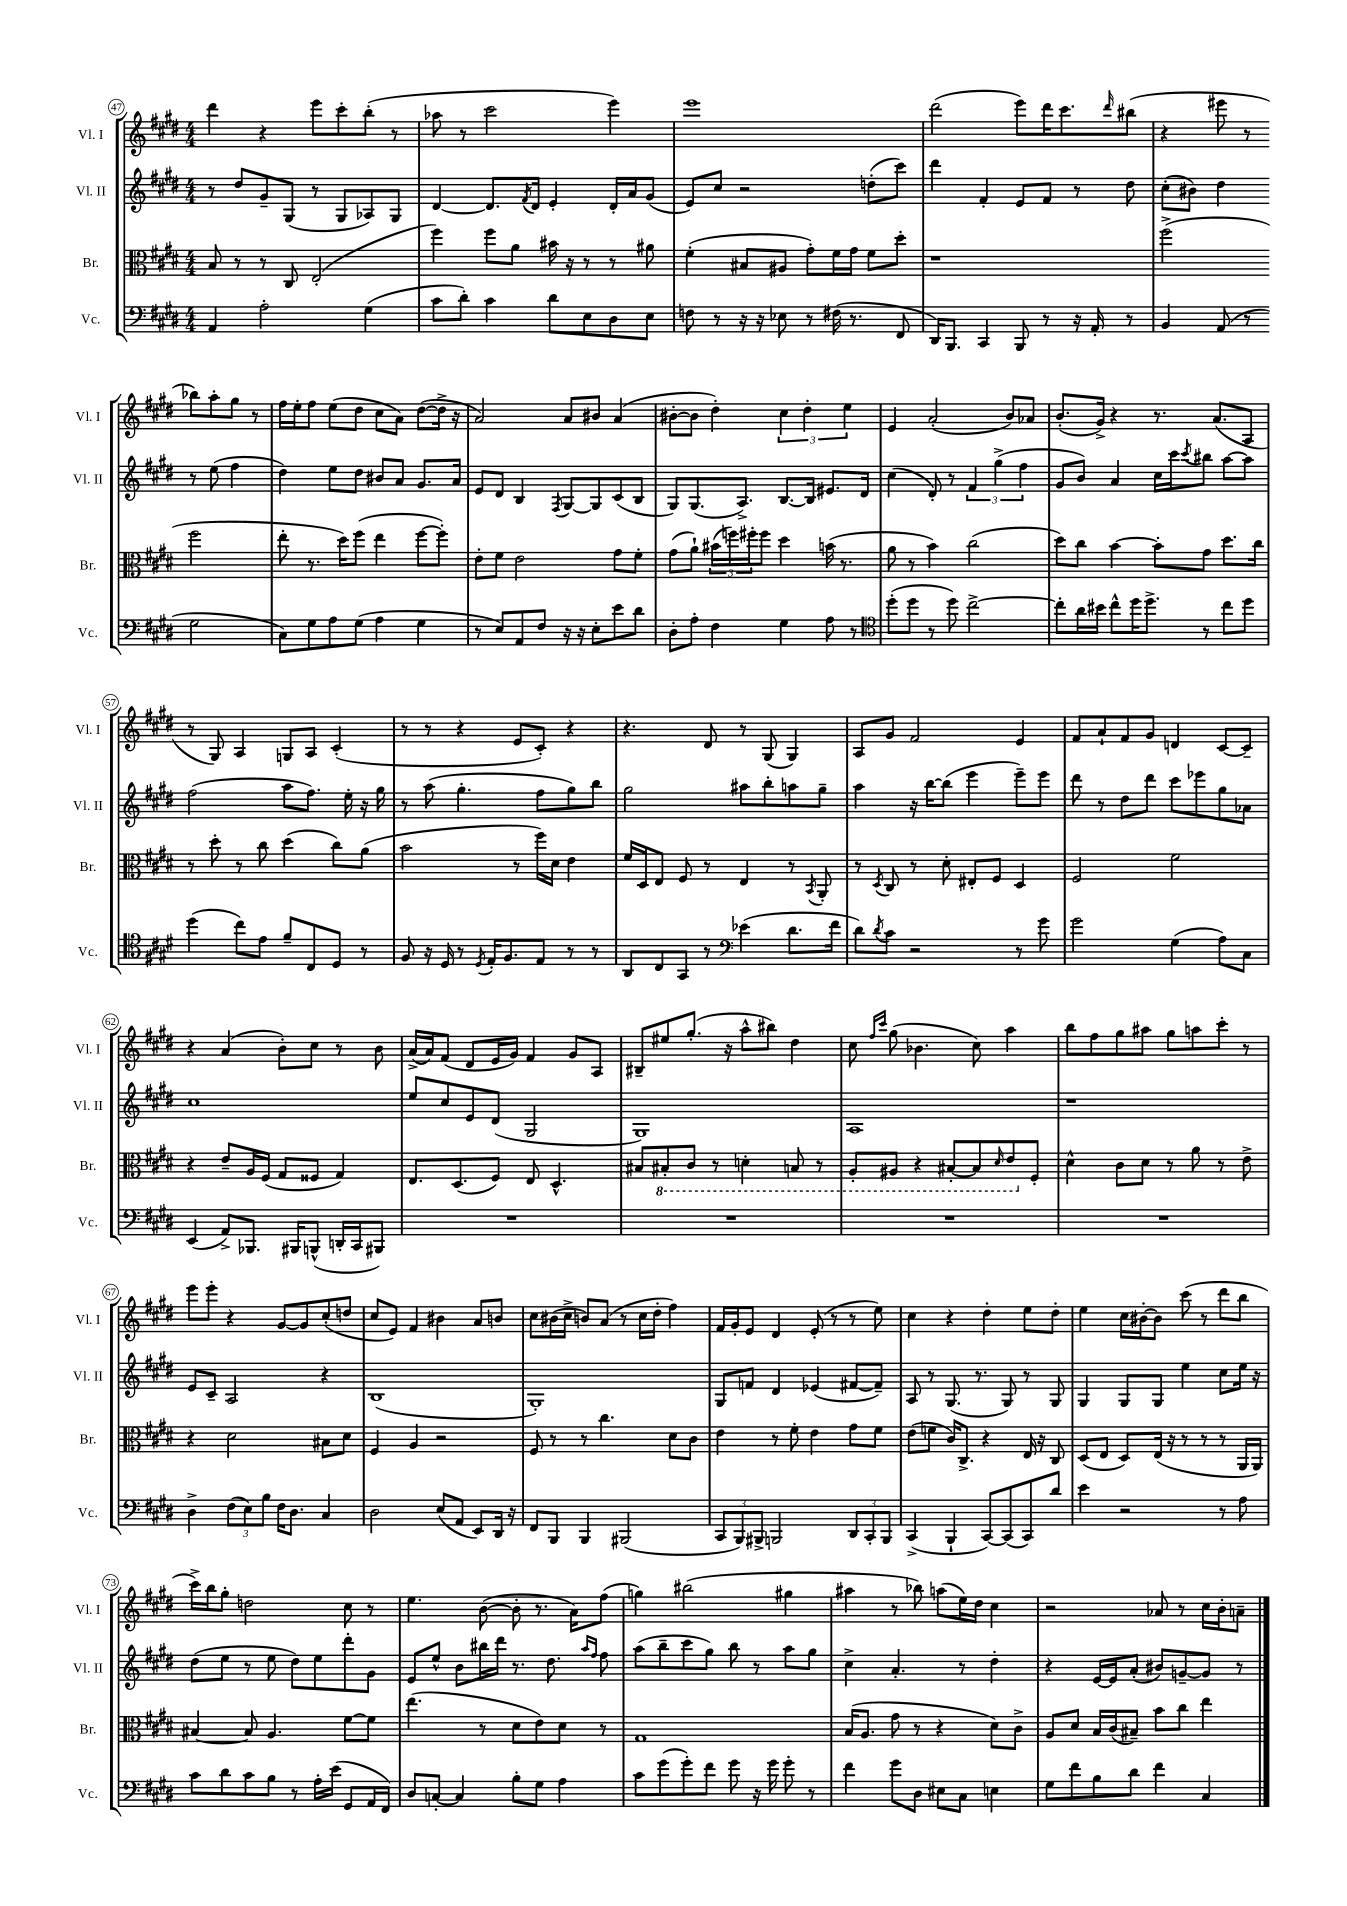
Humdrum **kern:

**kern	**kern	**kern	**kern
*staff4	*staff3	*staff2	*staff1
*clefF4	*clefC3	*clefG2	*clefG2
*k[f#c#g#d#]	*k[f#c#g#d#]	*k[f#c#g#d#]	*k[f#c#g#d#]
*M4/4	*M4/4	*M4/4	*M4/4
4AA/	8B/	8r	4ddd#\
.	8r	8dd#/L	.
2A'\	8r	8g#~/	4r
.	8C#/	(8G#/J	.
.	(2E'/	8r	8eee\L
.	.	8G#/L	8ccc#'\
(4G#\	.	8A-/)	(8bb'\J
.	.	8G#/J	8r
=	=	=	=
8c#\L	4ff#\)	[4d#/	8aa-\
8d#'\J)	.	.	8r
4c#\	8ff#\L	8.d#/]L	2ccc#\
.	8a\J	.	.
.	.	8qf#/	.
.	.	16d#/Jk	.
8d#\L	16b#\	4e'/	.
.	16r	.	.
8E\	8r	.	.
8D#\	8r	16d#'/LL	4eee\)
.	.	16a/J	.
8E\J	8a#\	(8g#/J	.
=	=	=	=
8F\	(4f#'\	8e/L)	1eee
8r	.	8cc#/J	.
16r	8B#/L	2r	.
16r	.	.	.
8E-\	8A#/J	.	.
8r	8g#'\L)	.	.
(16F#\	16f#\L	.	.
8.r	16g#\JJ	.	.
.	8f#\L	(8dd'\L	.
8FF#/	8dd#'\J	8ccc#\J)	.
=	=	=	=
16DD#/LK)	1r	4ddd#\	(2ddd#\
8.BBB/J	.	.	.
4CC#/	.	4f#'/	.
8BBB/	.	8e/L	8eee\L)
8r	.	8f#/J	16ddd#\K
.	.	.	8.ccc#\
16r	.	8r	.
16AA'/	.	.	.
.	.	.	16qqddd#/
8r	.	8dd#\	(8bb#\J
=	=	=	=
4BB/	(2ff#^\	(8cc#'\L	4r
.	.	8b#\J)	.
(8AA/	.	4dd#\	8eee#\
8r	.	.	8r
2G#\	2ff#\	8r	8bb-\L)
.	.	(8ee\	8aa'\
.	.	4ff#\	8gg#\J
.	.	.	8r
=	=	=	=
8C#\L)	8ee'\	4dd#\)	16ff#\LL
.	.	.	16ee'\J
8G#\	8.r	.	8ff#\J
8A\	.	8ee\L	(8ee\L
.	16dd#\LK)	.	.
(8G#\J	(8ff#\J	8dd#\J	8dd#\J
4A\	4ee\	8b#/L	8cc#\L
.	.	8a/J	8a\J)
4G#\	[8ff#\L	8.g#/L	([8dd#\L
.	8ff#'\]J)	.	16dd#^\]Jk
.	.	16a/Jk	16r
=	=	=	=
8r	8e'\L	8e/L	2a/)
8E/L)	8f#\J	8d#/J	.
8AA/	2e\	4B/	.
8F#/J	.	.	.
.	.	8qF#/	.
16r	.	[8G#/L	8a/L
16r	.	.	.
8E'\L	.	8G#/]	8b#/J
8e\	8g#\L	(8c#/	(4a/
8d#\J	8f#'\J	8B/J	.
=	=	=	=
8D#'\L	(8g#\L	8G#/L)	[8b#'\L
8A'\J	8a`\J)	(8.G#/	8b#\]J
4F#\	(24b#\LL	.	4dd#'\)
.	24ff\)	.	.
.	.	8.A^/J)	.
.	24ff#'\J	.	.
.	8ff#\J	.	.
4G#\	4dd#\	[8.B/L	6cc#\
.	.	.	6dd#'\
.	.	16B/]Jk	.
8A\	(16b\	8.e#/L	.
.	8.r	.	.
.	.	.	6ee\
8r	.	.	.
.	.	16d#/Jk	.
=	=	=	=
*clefC4	*	*	*
(8dd#'\L	8a\	(4cc#\	4e/
8dd#\J	8r	.	.
8r	4b\)	8d#'/)	(2a'/
8dd#\)	.	8r	.
[2cc#^\	(2cc#\	6f#/	.
.	.	(6gg#^\	.
.	.	.	8b/L)
.	.	6ff#\	.
.	.	.	8a-/J
=	=	=	=
8cc#'\]L	8dd#\L)	8g#/L	(8.b'/L
16a\L	8cc#\J	8b/J)	.
16b#\JJ	.	.	16g#^/Jk)
8cc#^^\L	[4b\	4a/	4r
16dd#\K	.	.	.
8.dd#^\J	.	.	.
.	8b'\]L	16cc#\LL	8.r
.	.	16ccc#\J	.
.	.	8qccc#/	.
8r	8g#\J	8bb#\J	.
.	.	.	(8.a/L
8cc#\L	8.dd#\L	[8aa\L	.
8dd#\J	.	8aa\]J	8A/J
.	16cc#\Jk	.	.
=	=	=	=
(4dd#\	8r	(2ff#\	8r
.	8dd#'\	.	8G#/)
8cc#\L)	8r	.	4A/
8e\J	8cc#\	.	.
8f#~/L	(4dd#\	8aa\L	8G/L
8C#/	.	8.ff#\J)	8A/J
8D#/J	8cc#\L)	.	(4c#'/
.	.	16ee'\	.
8r	(8a\J	16r	.
.	.	16gg#\	.
=	=	=	=
8F#/	2b\	8r	8r
16r	.	(8aa\	8r
16D#/	.	.	.
8r	.	4.gg#'\	4r
8qD#/	.	.	.
16E'/LK	.	.	.
8.F#/	.	.	.
.	8r	.	8e/L
8E/J	16ff#\LL)	8ff#\L	8c#'/J)
.	16d#\JJ	.	.
8r	4e\	8gg#\)	4r
8r	.	8bb\J	.
=	=	=	=
8AA/L	16f#/LL	2gg#\	4.r
.	16D#/J	.	.
8C#/	8E/J	.	.
8GG#/J	8F#/	.	.
8r	8r	.	8d#/
*clefF4	*	*	*
(4e-\	4E/	8aa#\L	8r
.	.	8bb'\	(8G#/
8.d#\L	8r	8aa\	4G#/)
.	8qBB/	.	.
.	8AA'/	8gg#~\J	.
16f#\Jk	.	.	.
=	=	=	=
8d#\L)	8r	4aa\	8A/L
8qd#/	8qD#/	.	.
8c#\J	8C#/	.	8g#/J
2r	8r	16r	2f#/
.	.	[16bb\LK	.
.	8d#'\	(8bb\]J	.
.	8E#'/L	4eee\	.
.	8F#/J	.	.
8r	4D#/	8eee~\L)	4e/
8g#\	.	8eee\J	.
=	=	=	=
2g#\	2F#/	8ddd#\	8f#/L
.	.	8r	8a`/
.	.	8dd#\L	8f#/
.	.	8ddd#\J	8g#/J
(4G#\	2f#\	8ccc#\L	4d/
.	.	8eee-\	.
8A\L)	.	8gg#\	[8c#/L
8C#\J	.	8a-\J	8c#~/]J
=	=	=	=
(4EE/	4r	1cc#	4r
8AA^/L)	8e~/L	.	(4a/
8.BBB-/J	16A/L	.	.
.	(16F#/JJ	.	.
.	8G#/L	.	8b'\L)
16BBB#/LK	.	.	.
(8BBB^^/J	8F##/J	.	8cc#\J
16DD'/LL	4G#/)	.	8r
16CC#/J	.	.	.
8BBB#/J)	.	.	8b\
=	=	=	=
1r	8.E/L	8ee/L	(16a^/LL
.	.	.	16a/J)
.	.	8cc#/	(8f#/J
.	(8.D#/	.	.
.	.	8e/	8d#/L
.	8F#/J)	(8d#/J	16e/L
.	.	.	16g#/JJ)
.	8E/	2G#/	4f#/
.	4.D#^^/	.	.
.	.	.	8g#/L
.	.	.	8A/J
=	=	=	=
1r	8B#/L	1G#)	8B#~/L
.	8BB#'/	.	8ee#/
.	8C#/J	.	(8.gg#'/J
.	8r	.	.
.	.	.	16r
.	4D'\	.	8aa^^\L
.	.	.	8bb#\J)
.	8BB/	.	4dd#\
.	8r	.	.
=	=	=	=
1r	8AA'/L	1A	8cc#\
.	.	.	16qqff#/LL
.	.	.	16qqccc#/JJ
.	8AA#/J	.	(8gg#\
.	4r	.	4.b-\
.	[8BB#'/L	.	.
.	8BB#/]	.	8cc#\)
.	16qqD#/	.	.
.	8E/	.	4aa\
.	8F#'/J	.	.
=	=	=	=
1r	4d#^^\	1r	8bb\L
.	.	.	8ff#\
.	8c#\L	.	8gg#\
.	8d#\J	.	8aa#\J
.	8r	.	8gg#\L
.	8a\	.	8aa\
.	8r	.	8ccc#'\J
.	8e^\	.	8r
=	=	=	=
4D#^\	4r	8e/L	8eee\L
.	.	8c#~/J	8eee'\J
(12F#\L	2d#\	2A/	4r
12E\)	.	.	.
12B\J	.	.	.
16F#\LK	.	.	[8g#/L
8.D#\J	.	.	.
.	.	.	8g#/]
4C#/	8B#\L	4r	(8cc#'/
.	8d#\J	.	8dd/J
=	=	=	=
2D#\	4F#/	(1B	8cc#/L
.	.	.	8e/J)
.	4A/	.	4f#/
(8E/L	2r	.	4b#\
8AA/J	.	.	.
8EE/L)	.	.	8a/L
16DD#/Jk	.	.	8b/J
16r	.	.	.
=	=	=	=
8FF#/L	8F#/	1G#')	8cc#\L
8BBB/J	8r	.	(16b#\L
.	.	.	16cc#^\JJ
4BBB/	8r	.	8b/L)
.	4.cc#\	.	(8a/J
(2BBB#/	.	.	8r
.	.	.	16cc#\LL
.	.	.	16dd#'\JJ
.	8d#\L	.	4ff#\)
.	8c#\J	.	.
=	=	=	=
12CC#/L	4e\	8G#/L	16f#/LL
.	.	.	16g#'/J
12BBB/)	.	.	.
.	.	8f/J	8e/J
12BBB#^/J	.	.	.
2BBB/	8r	4d#/	4d#/
.	8f#'\	.	.
.	4e\	(4e-/	(8e'/
.	.	.	8r
12DD#/L	8g#\L	[8f#/L	8r
12CC#'/	.	.	.
.	8f#\J	8f#~/]J)	8ee\)
12BBB/J	.	.	.
=	=	=	=
(4CC#^/	(8e\L	8A/	4cc#\
.	8f\J	8r	.
4BBB`/	16c#/LK)	(8.G#/	4r
.	8.C#^/J	.	.
.	.	8.r	.
[8CC#/L)	4r	.	4dd#'\
(8CC#/]	.	8G#/)	.
8CC#/)	16E/	8r	8ee\L
.	16r	.	.
8d#/J	8C#/	8G#/	8dd#'\J
=	=	=	=
4e\	(8D#/L	4G#/	4ee\
.	8E/J	.	.
2r	8D#/L)	8G#/L	16cc#\LL
.	.	.	[16b#'\J
.	(16E/Jk	8G#/J	8b#\]J
.	16r	.	.
.	8r	4ee\	(8ccc#\
.	8r	.	8r
8r	8r	8cc#\L	8ddd#\L
8A\	16AA/LL	16ee\Jk	8bb\J
.	16AA/JJ)	16r	.
=	=	=	=
8c#\L	[4B#/	(8dd#\L	16ccc#^\LL)
.	.	.	16bb\J
8d#\	.	8ee\J	8gg#'\J
8c#\	8B#/]	8r	2dd\
8B\J	4.A/	8ee\	.
8r	.	8dd#\L)	.
16A'\LL	.	8ee\	.
(16e\JJ	.	.	.
8GG#/L	[8f#\L	8ddd#'\	8cc#\
16AA/L	8f#\]J	8g#\J	8r
16FF#/JJ)	.	.	.
=	=	=	=
8D#/L	(4.ee\	8e/L	4.ee\
[8C'/J	.	8ee^^/J	.
4C/]	.	8b\L	.
.	8r	16bb#\L	([8b\
.	.	16ddd#\JJ	.
8B'\L	8d#\L	8.r	8b'\]
8G#\J	8e\)	.	8.r
.	.	8.dd#\	.
4A\	8d#\J	.	.
.	.	.	16a\LK)
.	.	16qqaa/LL	.
.	.	16qqff#/JJ	.
.	8r	8ff#\	(8ff#\J
=	=	=	=
8c#\L	1G#	(8aa\L	4gg\)
(8g#\	.	8bb~\	.
8g#'\)	.	8ccc#\	(2bb#\
8f#\J	.	8gg#\J)	.
8g#\	.	8bb\	.
16r	.	8r	.
16g#\	.	.	.
8g#'\	.	8aa\L	4gg#\
8r	.	8gg#\J	.
=	=	=	=
4f#\	(16B/LK	4cc#^\	4aa#\
.	8.A/J	.	.
8g#\L	8g#\	4.a'/	8r
8D#\J	8r	.	8bb-\)
8E#\L	4r	.	(8aa\L
8C#\J	.	8r	16ee\L)
.	.	.	16dd#\JJ
4E\	8d#\L)	4dd#'\	4cc#\
.	8c#^\J	.	.
=	=	=	=
8G#\L	8A/L	4r	2r
8f#\	8d#/J	.	.
8B\	16B/LL	[16e/LL	.
.	(16c#/J	16e/]J	.
8d#\J	8B#~/J)	(8a'/J	.
4f#\	8b\L	8b#/L)	8a-/
.	8cc#\J	[8g~/	8r
4C#/	4ee\	8g/]J	16cc#\LL
.	.	.	16b'\J
.	.	8r	8a~\J
==	==	==	==
*-	*-	*-	*-
